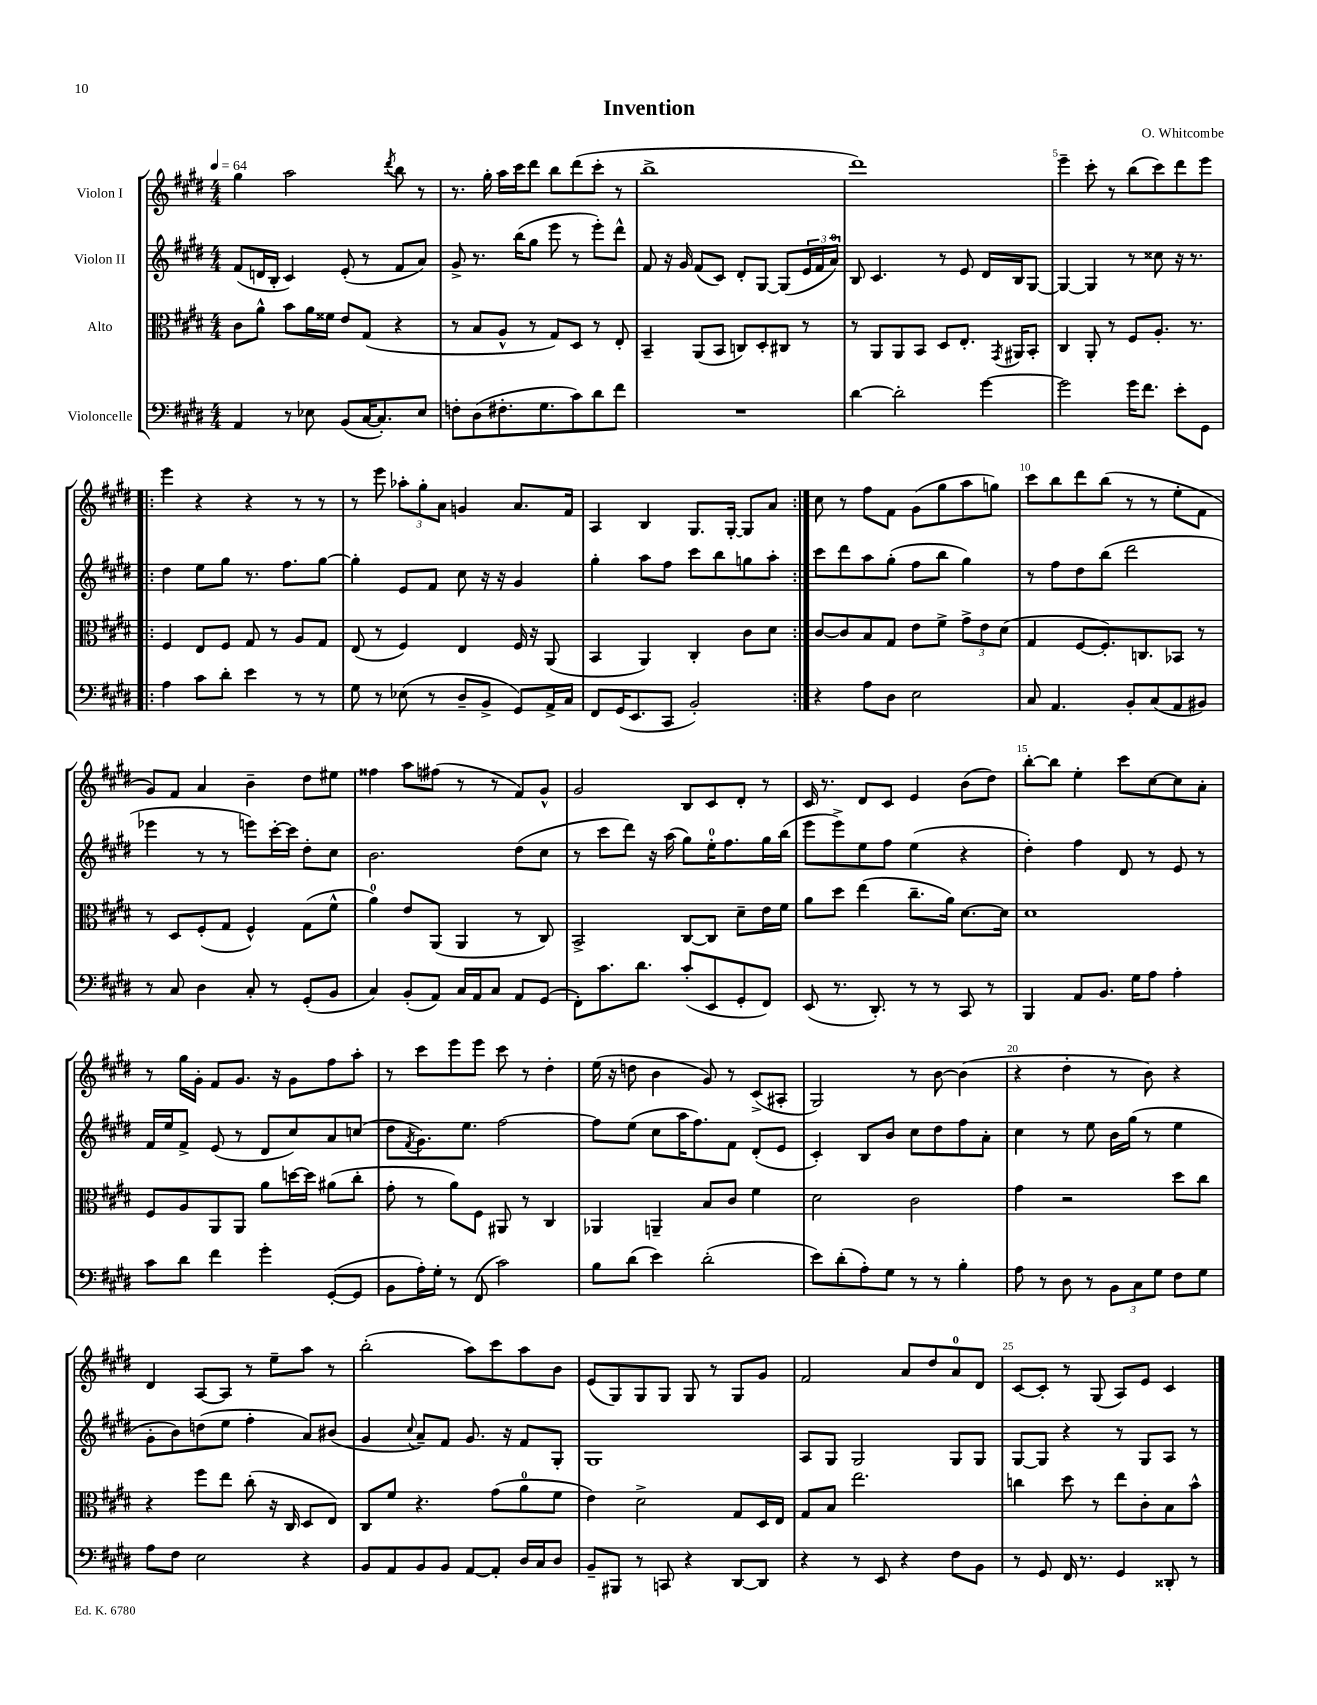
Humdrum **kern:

**kern	**kern	**kern	**kern
*part4	*part3	*part2	*part1
*staff4	*staff3	*staff2	*staff1
*I"Violoncelle	*I"Alto	*I"Violon II	*I"Violon I
*clefF4	*clefC3	*clefG2	*clefG2
*k[f#c#g#d#]	*k[f#c#g#d#]	*k[f#c#g#d#]	*k[f#c#g#d#]
*M4/4	*M4/4	*M4/4	*M4/4
*MM64	*MM64	*MM64	*MM64
=1	=1	=1	=1
4AA/	8c#\L	(8f#/L	4gg#\
.	8a^^\J	16dn/L	.
.	.	16B'/JJ	.
8r	8b\L	4c#/)	2aa\
8E-X\	16a\L	.	.
.	16f##X\JJ	.	.
(8BB/L	8e/L	(8e'/	.
[16C#/K	(8G#/J	8r	.
8.C#'/])	.	.	.
.	.	.	8qddd#/
.	4r	8f#/L	8bb\
8E-/J	.	8a/J)	8r
=2	=2	=2	=2
8Fn'\L	8r	8g#^/	8.r
(8D#\	8B/L	8.r	.
.	.	.	16gg#'\
8.F#X'\	8A^^/J	.	16aa\LL
.	.	(16bb\KL	16ccc#\J
.	8r	8gg#\J	8ddd#\J
8.G#\	.	.	.
.	8G#/L)	8eee\	8bb\L
8c#\)	8D#/J	8r	(8ddd#\
8d#\	8r	8eee'\L)	8ccc#'\J
8f#\J	8E'/	8ddd#^^\J	8r
=3	=3	=3	=3
1r	4BB~/	8f#/	1bb^
.	.	16r	.
.	.	16g#/	.
.	(8AA/L	(8f#/L	.
.	8BB/J	8c#/J)	.
.	8Cn/L)	8d#'/L	.
.	8D#'/	[8G#/J	.
.	8C#X/J	(8G#/L]	.
.	8r	24e/L	.
.	.	24f#/	.
.	.	24a/JJ)	.
=4	=4	=4	=4
[4d#\	8r	8B/	1ddd#)
.	8AA/L	4.c#/	.
2d#'\]	8AA/	.	.
.	8BB/J	.	.
.	8D#/L	8r	.
.	8.E'/J	8e/	.
[4g#\	.	16d#/LL	.
.	8qGG#/	.	.
.	16AA#X/KL	16B/J	.
.	8BB'/J	[8G#/J	.
=5	=5	=5	=5
2g#\]	4C#/	4G#/_	4eee~\
.	8AA'/	4G#/]	8ccc#'\
.	8r	.	8r
16g#\KL	8F#/L	8r	(8bb\L
8.f#\J	.	.	.
.	8.A'/J	8cc##X\	8ccc#\)
8e'\L	.	16r	8ddd#\
.	8.r	8.r	.
8GG#\J	.	.	8eee\J
!!LO:LB:g=z
=6!|:	=6!|:	=6!|:	=6!|:
4A\	4F#/	4dd#\	4eee\
8c#\L	8E/L	8ee\L	4r
8d#'\J	8F#/J	8gg#\J	.
4e\	8G#/	8.r	4r
.	8r	.	.
.	.	8.ff#\L	.
8r	8A/L	.	8r
8r	8G#/J	[8gg#\J	8r
=7	=7	=7	=7
8G#\	(8E/	4gg#'\]	8r
8r	8r	.	8eee\
(8E-X\	4F#/)	8e/L	12aa-X'\L
.	.	.	12gg#'\
8r	.	8f#/J	.
.	.	.	12a\J
8D#~/L	4E/	8cc#\	4gn/
8BB^/J	.	16r	.
.	.	16r	.
8GG#/L)	16F#/	4g#/	8.a/L
.	16r	.	.
16AA^/L	(8AA/	.	.
16C#/JJ	.	.	16f#/Jk
=8	=8	=8	=8
8FF#/L	4BB/	4gg#'\	4A/
(16GG#/K	.	.	.
8.EE/	.	.	.
.	4AA/)	8aa\L	4B/
8CC#/J	.	8ff#\J	.
2BB'/)	4C#'/	8ccc#\L	8.G#/L
.	.	8bb\	.
.	.	.	[16G#'/Jk
.	8c#\L	8ggn\	8G#/L]
.	8d#\J	8aa'\J	8a/J
=9:|!	=9:|!	=9:|!	=9:|!
4r	[8c#/L	8ccc#\L	8cc#\
.	8c#/]	8ddd#\	8r
8A\L	8B/	8aa\	8ff#\L
8D#\J	8G#/J	(8gg#'\J	8f#\J
2E\	8e\L	8ff#\L	(8g#\L
.	8f#^\J	8bb\J	8gg#\
.	12g#^\L	4gg#\)	8aa\
.	12e\	.	.
.	.	.	8ggn\J)
.	(12d#\J	.	.
=10	=10	=10	=10
8C#/	4G#/	8r	8ccc#\L
4.AA/	.	8ff#\L	8bb\
.	[8F#/L	8dd#\	8ddd#\
.	8.F#'/])	(8bb\J	(8bb\J
8BB'/L	.	2ddd#\	8r
.	8.Cn/	.	.
(8C#/	.	.	8r
8AA/	8BB-X/J	.	8ee'\L
8BB#X/J)	8r	.	8f#\J
!!LO:LB:g=z
=11	=11	=11	=11
8r	8r	4eee-X\	8g#/L)
8C#/	8D#/L	.	8f#/J
4D#\	(8F#'/	8r	4a/
.	8G#/J	8r	.
8C#'/	4F#^^/)	8eeen\L)	4b~\
8r	.	[16ccc#'\L	.
.	.	16ccc#\JJ]	.
(8GG#'/L	(8G#\L	8dd#'\L	8dd#\L
8BB/J	8f#^^\J	8cc#\J	8ee#X\J
=12	=12	=12	=12
4C#/)	4a\)	2.b\	4ff##X\
(8BB'/L	8e/L	.	8aa\L
8AA/J)	(8AA/J	.	(8ff#X\J
16C#/LL	4AA/	.	8r
16AA/J	.	.	.
8C#/J	.	.	8r
8AA/L	8r	(8dd#\L	8f#/L)
(8GG#/J	8C#/)	8cc#\J	8g#^^/J
=13	=13	=13	=13
8FF#'\L)	2BB^/	8r	2g#/
8.c#\	.	8ccc#\L	.
.	.	8ddd#\J)	.
8.d#\J	.	.	.
.	.	16r	.
.	.	(16aa\	.
(8c#'/L	[8C#/L	8gg#\L)	8B/L
8EE/	8C#/J]	16ee'\K	8c#/
.	.	8.ff#\	.
8GG#'/	8d#~\L	.	8d#'/J
8FF#/J)	16e\L	16gg#\L	8r
.	16f#\JJ	(16bb\JJ	.
=14	=14	=14	=14
(8EE/	8a\L	8eee\L	16c#/
.	.	.	8.r
8.r	8dd#\J	8eee^\)	.
.	(4ee\	8ee\	8d#/L
8.DD#'/)	.	.	.
.	.	8ff#\J	8c#/J
8r	8.cc#~\L	(4ee\	4e/
8r	.	.	.
.	16a\Jk)	.	.
8CC#/	[8.d#\L	4r	(8b\L
8r	.	.	8dd#\J)
.	16d#\Jk]	.	.
=15	=15	=15	=15
4BBB/	1d#	4dd#'\)	[8bb'\L
.	.	.	8bb\J]
8AA/L	.	4ff#\	4ee'\
8.BB/J	.	.	.
.	.	8d#/	8ccc#\L
16G#\KL	.	.	.
8A\J	.	8r	[8cc#\
4A'\	.	8e/	8cc#\]
.	.	8r	8a'\J
!!LO:LB:g=z
=16	=16	=16	=16
8c#\L	8F#/L	16f#/LL	8r
.	.	16ee/J	.
8d#\J	8A/	8f#^/J	16gg#\LL
.	.	.	16g#'\JJ
4f#\	8AA/	(8e/	8f#/L
.	8AA/J	8r	8.g#/J
4g#'\	8a\L	8d#/L	.
.	.	.	16r
.	[16ddn\L	8cc#/)	8g#\L
.	16dd\JJ]	.	.
([8GG#'/L	(8a#X\L	8a/	8ff#\
8GG#/J]	8cc#'\J	(8ccn/J	8aa'\J
=17	=17	=17	=17
8BB\L	8g#'\	8dd#\L	8r
.	.	8qf#/	.
16A'\L)	8r	8.g#\)	8ccc#\L
16G#'\JJ	.	.	.
8r	8a\L)	.	8eee\
.	.	8.ee\J	.
(8FF#/	8F#\J	.	8eee\J
2c#\)	8AA#X/	[2ff#\	8ccc#\
.	8r	.	8r
.	4C#/	.	4dd#'\
=18	=18	=18	=18
8B\L	4AA-X/	8ff#\L]	(16ee\
.	.	.	16r
(8d#\J	.	(8ee\J	8ddn\
4e\)	4AAn~/	8cc#\L	4b\
.	.	16aa\K	.
.	.	8.ff#\)	.
(2d#'\	8B/L	.	8g#/)
.	8c#/J	8f#\J	8r
.	4f#\	(8d#'/L	(8c#^/L
.	.	8e/J	8A#X'/J
=19	=19	=19	=19
8e\L)	2d#\	4c#'/)	2G#/)
(8d#'\	.	.	.
8A'\)	.	8B/L	.
8G#\J	.	8b/J	.
8r	2c#\	8cc#\L	8r
8r	.	8dd#\	[8b\
4B'\	.	8ff#\	(4b\]
.	.	8a'\J	.
=20	=20	=20	=20
8A\	4g#\	4cc#\	4r
8r	.	.	.
8D#\	2r	8r	4dd#'\
8r	.	8ee\	.
12BB\L	.	16b\LL	8r
.	.	(16gg#\JJ	.
12C#\	.	.	.
.	.	8r	8b\)
12G#\J	.	.	.
8F#\L	8dd#\L	4ee\	4r
8G#\J	8cc#\J	.	.
!!LO:LB:g=z
=21	=21	=21	=21
8A\L	4r	8g#'\L	4d#/
8F#\J	.	8b\)	.
2E\	8ff#\L	(8ddn\	[8A/L
.	8ee\J	8ee\J	8A/J]
.	(8cc#'\	4ff#'\	8r
.	16r	.	8ee~\L
.	16C#/	.	.
4r	8D#/L	8a/L)	8aa\J
.	8E/J)	(8b#X/J	8r
=22	=22	=22	=22
8BB/L	8C#/L	4g#/	(2bb'\
8AA/	8f#/J	.	.
.	.	8qqcc#/	.
8BB/	4.r	8a~/L)	.
8BB/J	.	8f#/J	.
[8AA/L	.	8.g#/	8aa\L)
8AA'/J]	(8g#\L	.	8ccc#\
.	.	16r	.
16D#/LL	8a\	8f#/L	8aa\
16C#/J	.	.	.
8D#/J	8f#\J	8G#'/J	8b\J
=23	=23	=23	=23
8BB~/L	4e\)	1G#	(8e/L
8BBB#X/J	.	.	8G#/)
8r	2d#^\	.	8G#/
8CCn/	.	.	8G#/J
4r	.	.	8G#/
.	.	.	8r
[8DD#/L	8G#/L	.	8G#/L
8DD#/J]	16D#/L	.	8g#/J
.	16E/JJ	.	.
=24	=24	=24	=24
4r	8G#/L	8A/L	2f#/
.	8B/J	8G#/J	.
8r	2.ee\	2G#/	.
8EE/	.	.	.
4r	.	.	8a/L
.	.	.	8dd#/
8F#\L	.	8G#/L	8a/
8BB\J	.	8G#/J	8d#/J
=25	=25	=25	=25
8r	4ccn\	[8G#/L	[8c#/L
8GG#/	.	8G#/J]	8c#'/J]
16FF#/	8dd#\	4r	8r
8.r	.	.	.
.	8r	.	(8G#/
4GG#/	8ee\L	8r	8A/L)
.	8c#'\	8G#/L	8e/J
8DD##X'/	8B\	8A/J	4c#/
8r	8b^^\J	8r	.
==	==	==	==
*-	*-	*-	*-
